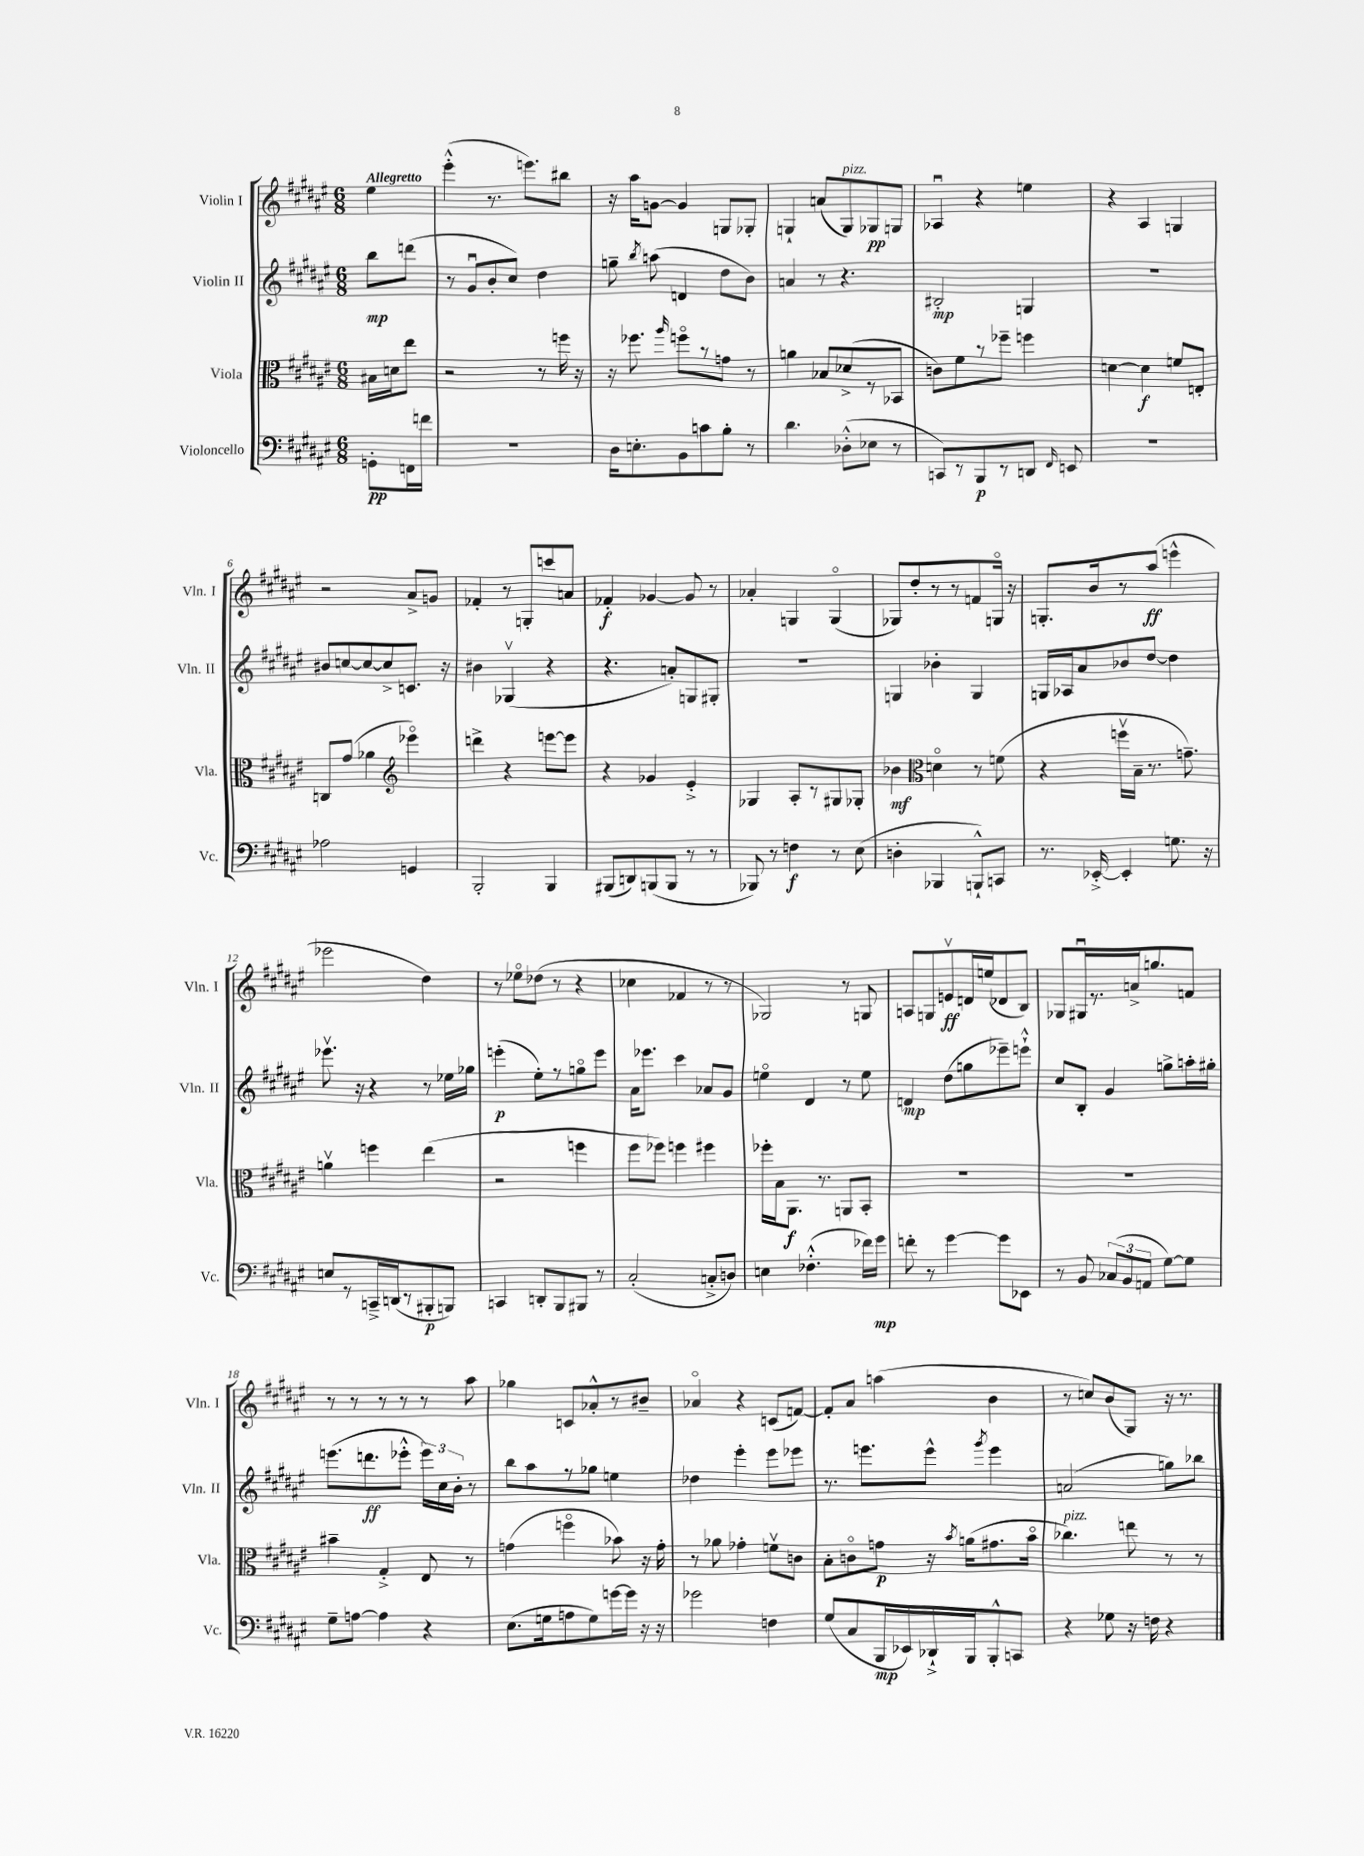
<<
\new StaffGroup <<
\new Staff = "s0" \with { instrumentName = "Violin I" shortInstrumentName = "Vln. I" } {
    \clef treble \key fis \major \numericTimeSignature \time 6/8 \partial 4 \tempo "Allegretto"
    \autoBeamOff eis''4 |
    eis'''4-.-^( r8. e'''8.[) bis''8] |
    r16 ais''16[ g'8]~ g'4 g8[ ges8]-. |
    g4-! a'8[( g8^\markup { \italic "pizz." }) ges8\pp g8] |
    aes4\downbow r4 e''4 |
    r4 ais4 g4 |
    r2 ais'8[-> g'8] |
    fes'4-. r8 g8[-. c'''8 a'8] |
    fes'4-.\f ges'4~ ges'8 r8 |
    aes'4-. g4 g4\flageolet( |
    ges8[) dis''8-. r8 r8 f'8 g16]\flageolet r16 |
    g8.[-. b'16 r8 ais''8]\ff( e'''4-^ |
    ees'''2 dis''4) |
    r8 ees''8[\flageolet des''8]( r8 r4 |
    ces''4 fes'4 r8 r8 |
    ges2) r8 g8 |
    a8[ g8 e'8\upbow\ff d'16 e''16( des'8 b8]) |
    ges8[ gis16\downbow r8. a'16-> g''8. f'8] |
    r8 r8 r8 r8 r8 ais''8 |
    ges''4 c'8[ aes'8-.-^ r8 bis'8]-- |
    aes'4\flageolet r4 c'8[( f'8]~) |
    f'8[-. ais'8] a''4( b'4 |
    r8 c''8[) b'8( gis8]) r16 r8. \bar "|." |
}
\new Staff = "s1" \with { instrumentName = "Violin II" shortInstrumentName = "Vln. II" } {
    \clef treble \key fis \major \numericTimeSignature \time 6/8 \partial 4
    \autoBeamOff b''8[\mp d'''8]( |
    r8 gis'8[\downbow b'8-. cis''8]) dis''4 |
    g''8-- \acciaccatura { b''8 } a''8( d'4 dis''8[ b'8]) |
    a'4 r8 r4. |
    bis2-.\mp g4 |
    R2. |
    bis'8[ c''8~ c''8~ c''8-> c'8.] r16 |
    bis'4 ges4\upbow( r4 |
    r4. a'8[-.) g8 gis8]-. |
    R2. |
    g4 bes'4-. g4 |
    g16[ aes16 ais'8 bes'8 dis''8]~ dis''4 |
    ees'''8.\upbow r16 r4 r8 ees''16[ ges''16] |
    e'''4-.\p( eis''8[-.) r8 g''8\flageolet e'''8] |
    ais'16[ ees'''8.] cis'''4 aes'8[ gis'8] |
    e''4\flageolet dis'4 r8 e''8 |
    d'4\mp dis''8[( g''8 ees'''8--) e'''8]-!-^ |
    cis''8[ b8]-. gis'4 g''8[-> a''16-. gis''16]-. |
    e'''8.[( d'''8.\ff ees'''8]-.-^ \tuplet 3/2 { ees'''16[) cis''16 b'16]-. } r8 |
    b''8[ ais''8 r8 ges''8] e''4 |
    des''4 eis'''4-. eis'''8[ ees'''8] |
    r8. e'''8.[ e'''8]-^ \acciaccatura { gis'''8 } e'''4 |
    a'2( g''8[) bes''8] \bar "|." |
}
\new Staff = "s2" \with { instrumentName = "Viola" shortInstrumentName = "Vla." } {
    \clef alto \key fis \major \numericTimeSignature \time 6/8 \partial 4
    \autoBeamOff bis16[ d'16 eis''8] |
    r2 r8 f''16 r16 |
    r16 fes''8. \grace { ais''16 } f''8[\flageolet r8 g'8] r8 |
    a'4 bes8[ des'8->( r8 bes,8] |
    c'8[) fis'8 r8 fes''8]-- f''4 |
    d'4~ d'4\f f'8[ e8]-. |
    c8[ gis'8]( aes'4 \clef treble ees'''4\flageolet) |
    d'''4-> r4 e'''8[~ e'''8] |
    r4 ges'4 eis'4-.-> |
    ges4 ais8[-. r8 gis8 ges8]-. |
    bes'4\mf \clef alto d'4\flageolet r8 f'8( |
    r4 f''16[\upbow b16]-- r8. g'8.--) |
    a'4\upbow f''4 eis''4( |
    r2 f''4 |
    fis''8[ fes''8]) f''4 fis''4 |
    fes''16[-. b16 ais,8.]\f r8. a,8[ b,8]-. |
    R2. |
    R2. |
    bis'4-- gis4-.-> eis8 r8 |
    g'4( f''4\flageolet bes'8) r16 g'16-. |
    r8 aes'8 ges'4-. f'8[\upbow c'8] |
    b8[-. c'8\flageolet g'8]\p r16 \acciaccatura { b'8 } a'16[( gis'8. b'16]\flageolet |
    ces''4.^\markup { \italic "pizz." }) e''8 r8 r8 \bar "|." |
}
\new Staff = "s3" \with { instrumentName = "Violoncello" shortInstrumentName = "Vc." } {
    \clef bass \key fis \major \numericTimeSignature \time 6/8 \partial 4
    \autoBeamOff g,8[-.\pp f,16 f'16] |
    R2. |
    dis16[ e8.-. b,8 c'8 b8]-. r8 |
    dis'4. des8[-.-^( ees8] r8 |
    c,8[) r8 b,,8\p r8 d,8] \grace { fis,16 } e,8 |
    R2. |
    aes2 g,4 |
    b,,2-. b,,4 |
    bis,,8[( d,8) b,,8( b,,8] r8 r8 |
    bes,,8) r8 f4\f r8 eis8( |
    d4-. bes,,4 b,,8[-!-^) c,8] |
    r8. ees,16~-.-> ees,4-. g8. r16 |
    e8[ r8 c,16---> d,16( r8 bis,,8-.\p b,,8]) |
    c,4 d,8[-. b,,8 bis,,8] r8 |
    cis2-.( c8[-.-> d8]) |
    e4 fes4.-.-^( fes'16[) gis'16]\mp |
    f'8-. r8 gis'4~ gis'8[ ees,8] |
    r8 b,8 \tuplet 3/2 { ces8[( b,8 a,8] } gis8[~) gis8] |
    gis8[-- a8]~ a4 r4 |
    eis8.[( g16 a8 g8) g'16~ g'16] r16 r16 |
    ges'2 f4 |
    gis8[( cis8 b,,16\mp ees,16) des,16-!-> b,,16 b,,8-.-^ c,8] |
    r4 ges8 r16 f16 r4 \bar "|." |
}
>>
>>
